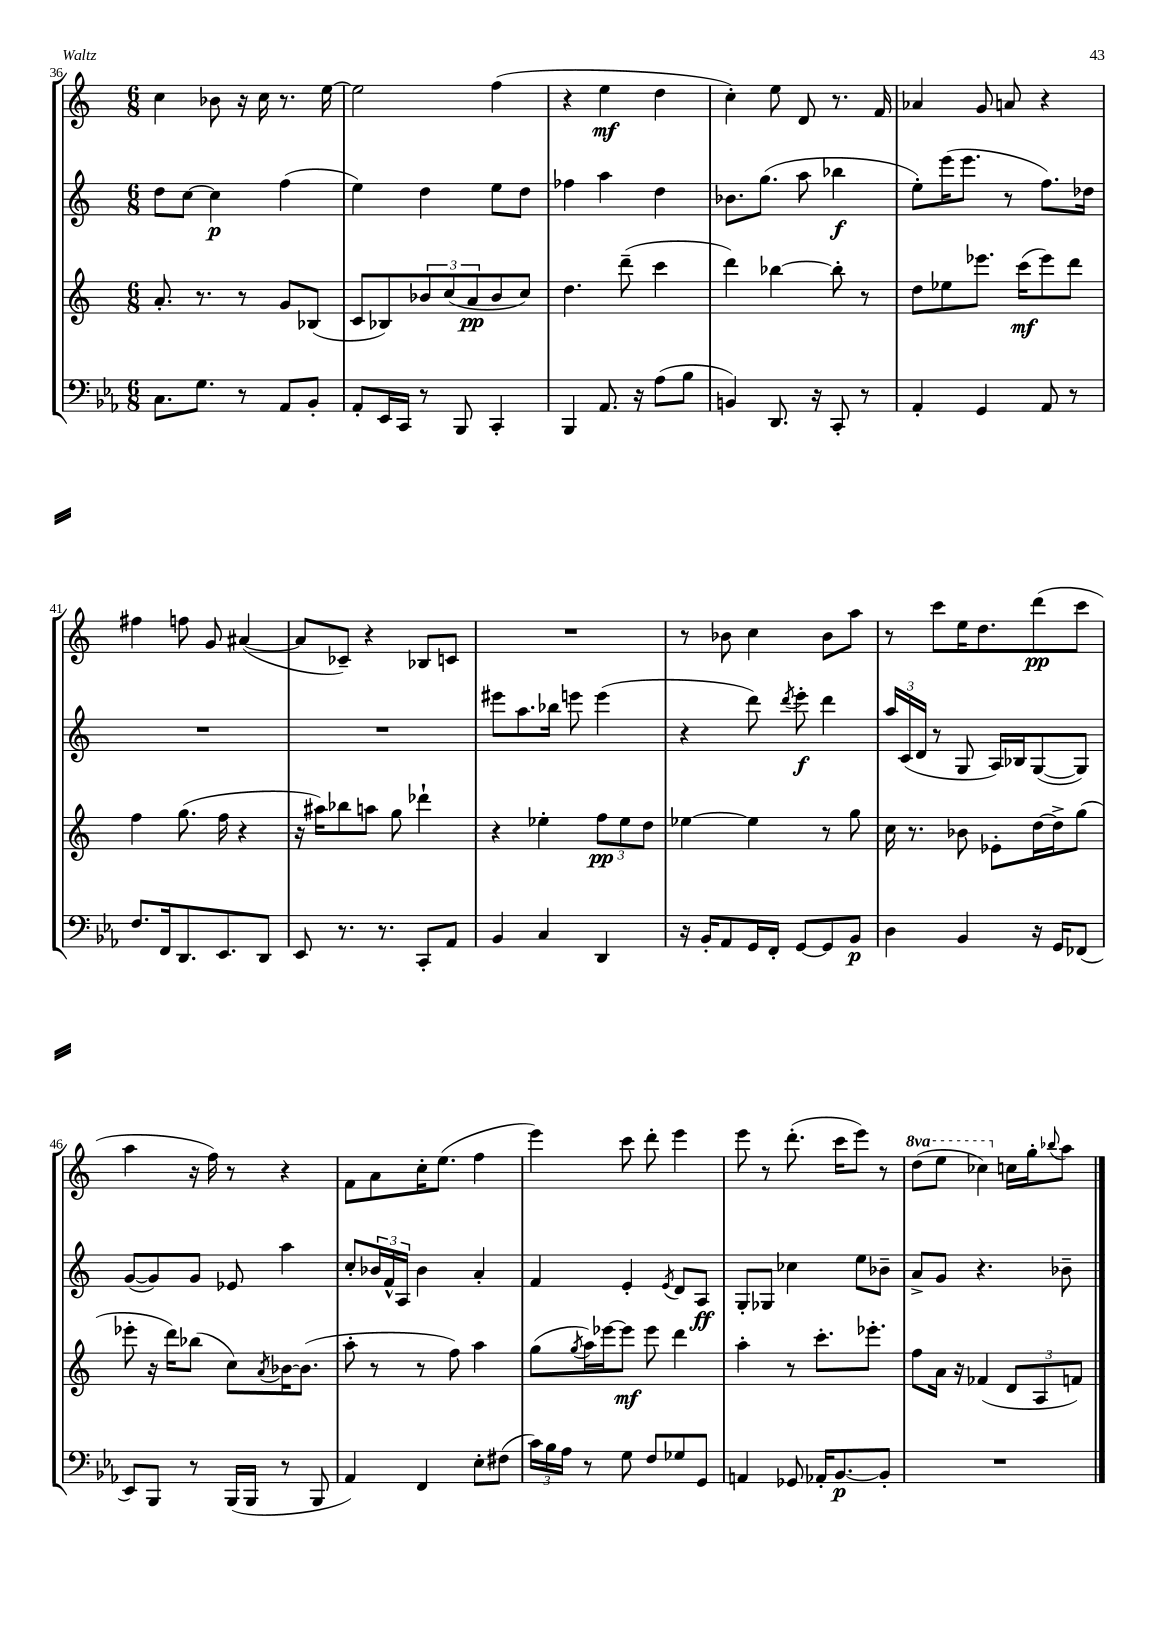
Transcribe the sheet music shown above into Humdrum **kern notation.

**kern	**kern	**kern	**kern
*staff4	*staff3	*staff2	*staff1
*clefF4	*clefG2	*clefG2	*clefG2
*k[b-e-a-]	*k[]	*k[]	*k[]
*M6/8	*M6/8	*M6/8	*M6/8
8.C\L	8.a'/	8dd\L	4cc\
.	.	[8cc\J	.
8.G\J	8.r	.	.
.	.	4cc\]	8b-\
8r	8r	.	16r
.	.	.	16cc\
8AA-/L	8g/L	(4ff\	8.r
8BB-'/J	(8B-/J	.	.
.	.	.	[16ee\
=	=	=	=
8AA-'/L	8c/L	4ee\)	2ee\]
16EE-/L	8B-/)	.	.
16CC/JJ	.	.	.
8r	12b-/	4dd\	.
.	(12cc/	.	.
8BBB-/	.	.	.
.	12a/	.	.
4CC'/	8b-/	8ee\L	(4ff\
.	8cc/J)	8dd\J	.
=	=	=	=
4BBB-/	4.dd\	4ff-\	4r
8.AA-/	.	4aa\	4ee\
.	(8ddd~\	.	.
16r	.	.	.
(8A-\L	4ccc\	4dd\	4dd\
8B-\J	.	.	.
=	=	=	=
4BB/)	4ddd\)	8.b-\L	4cc'\)
.	.	(8.gg\J	.
8.DD/	[4bb-\	.	8ee\
.	.	8aa\	8d/
16r	.	.	.
8CC'/	8bb-'\]	4bb-\	8.r
8r	8r	.	.
.	.	.	16f/
=	=	=	=
4AA-'/	8dd\L	8ee'\L)	4a-/
.	8ee-\	(16eee\K	.
.	.	8.eee\J	.
4GG/	8.eee-\J	.	8g/
.	.	8r	8a/
.	(16ccc\LK	.	.
8AA-/	8eee-\)	8.ff\L)	4r
8r	8ddd\J	.	.
.	.	16dd-\Jk	.
=	=	=	=
8.F/L	4ff\	2.r	4ff#\
16FF/k	.	.	.
8.DD/	(8.gg\	.	8ff\
.	.	.	8g/
8.EE-/	16ff\	.	.
.	4r	.	([4a#/
8DD/J	.	.	.
=	=	=	=
8EE-/	16r	2.r	8a#/]L
.	16aa#\LK)	.	.
8.r	8bb-\	.	8c-~/J)
.	8aa\J	.	4r
8.r	.	.	.
.	8gg\	.	.
8CC'/L	4ddd-`\	.	8B-/L
8AA-/J	.	.	8c/J
=	=	=	=
4BB-/	4r	8eee#\L	2.r
.	.	8.aa\	.
4C/	4ee-'\	.	.
.	.	16bb-\Jk	.
.	.	8eee\	.
4DD/	12ff\L	(4eee\	.
.	12ee-\	.	.
.	12dd\J	.	.
=	=	=	=
16r	[4ee-\	4r	8r
16BB-'/LK	.	.	.
8AA-/	.	.	8b-\
16GG/L	4ee-\]	8ddd\)	4cc\
16FF'/JJ	.	.	.
.	.	8qddd/	.
[8GG/L	.	8eee'\	.
8GG/]	8r	4ddd\	8b-\L
8BB-/J	8gg\	.	8aa\J
=	=	=	=
4D\	16cc\	24aa/LL	8r
.	.	(24c/	.
.	8.r	.	.
.	.	24d/JJ	.
.	.	8r	8ccc\L
4BB-/	8b-\	8G/	16ee\K
.	.	.	8.dd\
.	8e-'\L	16A/LL)	.
.	.	16B-/J	.
16r	[16dd\L	([8G/	(8ddd\
16GG/LK	16dd^\]J	.	.
(8FF-/J	(8gg\J	8G/]J)	8ccc\J
=	=	=	=
8EE-/L)	8eee-'\	([8g/L	4aa\
8BBB-/J	16r	8g/])	.
.	16ddd\LK)	.	.
8r	(8bb-\J	8g/J	16r
.	.	.	16ff\)
(16BBB-/LL	8cc\L)	8e-/	8r
16BBB-/JJ	.	.	.
.	8qa/	.	.
8r	[16b-\K	4aa\	4r
.	(8.b-\]J	.	.
8BBB-/	.	.	.
=	=	=	=
4AA-/)	8aa'\	8cc'/L	8f\L
.	8r	24b-/L	8a\
.	.	24f^^/	.
.	.	24A/JJ	.
4FF/	8r	4b-\	16cc'\K
.	.	.	(8.ee\J
.	8ff\)	.	.
8E-'\L	4aa\	4a'/	4ff\
(8F#\J	.	.	.
=	=	=	=
24c\LL)	(8gg\L	4f/	4eee\)
24B-\	.	.	.
24A-\JJ	.	.	.
.	8qgg/	.	.
8r	16aa\L)	.	.
.	[16eee-\J	.	.
8G\	8eee-\]J	4e'/	8ccc\
8F/L	8eee-\	.	8ddd'\
.	.	8qe/	.
8G-/	4ddd\	8d/L	4eee\
8GG/J	.	8A/J	.
=	=	=	=
4AA/	4aa'\	8G'/L	8eee\
.	.	8G-/J	8r
8GG-/	8r	4cc-\	(8.ddd'\
16AA-'/LK	8.ccc'\L	.	.
[8.BB-/	.	.	16ccc\LK
.	.	8ee\L	8eee\J)
.	8.eee-'\J	.	.
8BB-'/]J	.	8b-~\J	8r
=	=	=	=
2.r	8ff\L	8a^/L	(8ddd\L
.	16a\Jk	8g/J	8eee\J
.	16r	.	.
.	(4f-/	4.r	4ccc-\)
.	12d/L	.	16cc\LL
.	.	.	16gg'\J
.	12A/	.	.
.	.	.	8qqbb-/
.	.	8b-~\	8aa\J
.	12f/J)	.	.
==	==	==	==
*-	*-	*-	*-
